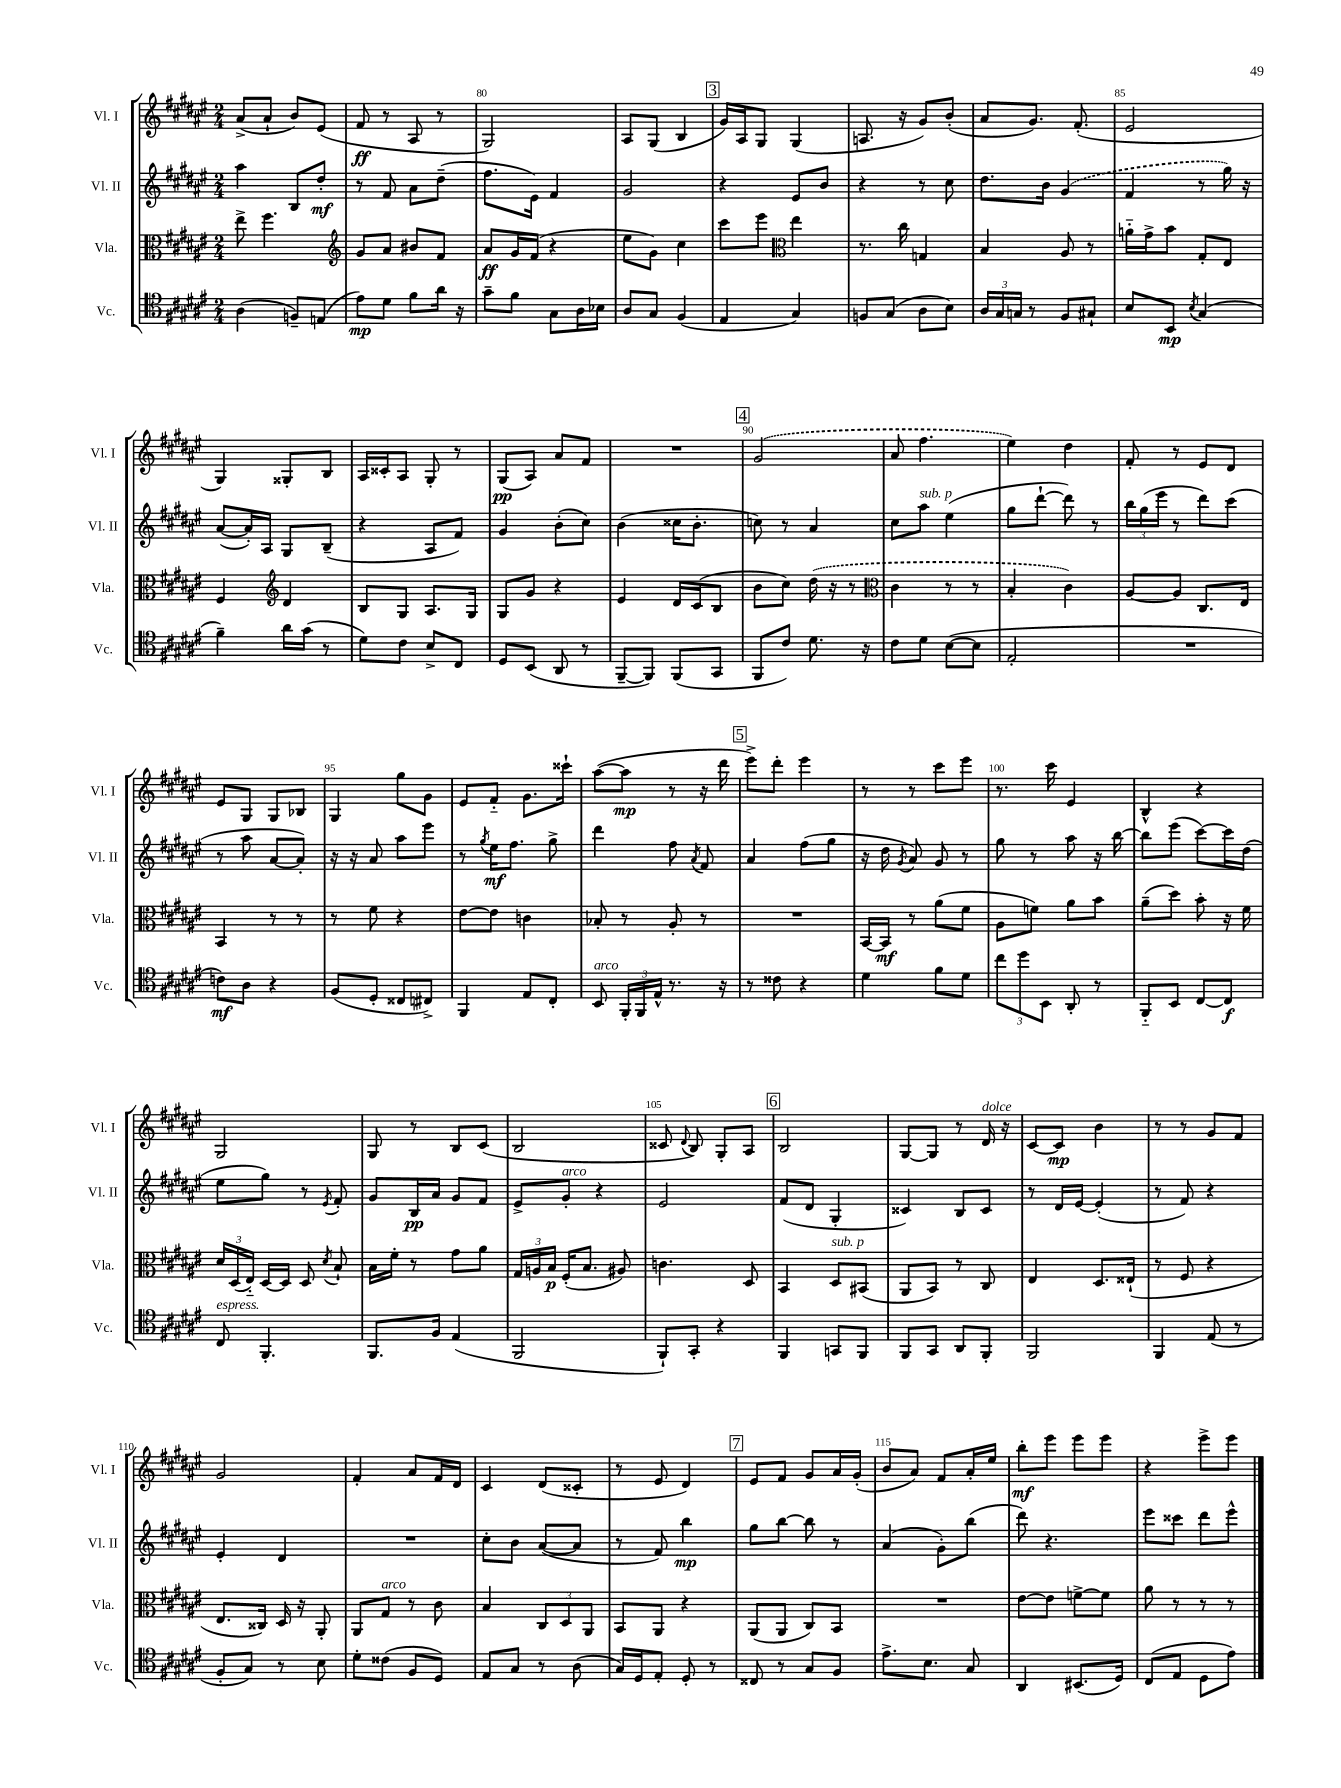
<<
\new StaffGroup <<
\new Staff = "s0" \with { instrumentName = "Vl. I" shortInstrumentName = "Vl. I" } {
    \clef treble \key fis \major \numericTimeSignature \time 2/4
    \autoBeamOff ais'8[->( ais'8]-! b'8[) eis'8]( |
    fis'8\ff r8 ais8 r8 |
    gis2) |
    ais8[ gis8]( b4 |
    \mark \markup { \box "3" } gis'16[) ais16 gis8] gis4( |
    a8. r16 gis'8[) b'8]-.( |
    ais'8[ gis'8.]) fis'8.-.( |
    eis'2 |
    gis4) gisis8[-. b8] |
    ais16[ cisis'16-. ais8] gis8-. r8 |
    gis8[\pp( ais8]) ais'8[ fis'8] |
    R2 |
    \mark \markup { \box "4" } \once \slurDashed gis'2( |
    ais'8 fis''4. |
    eis''4) dis''4 |
    fis'8-. r8 eis'8[ dis'8] |
    eis'8[ gis8] gis8[ bes8] |
    gis4 gis''8[ gis'8] |
    eis'8[ fis'8]-_ gis'8.[ cisis'''16]-! |
    ais''8[~( ais''8]\mp r8 r16 dis'''16 |
    \mark \markup { \box "5" } eis'''8[->) dis'''8]-. eis'''4 |
    r8 r8 cis'''8[ eis'''8] |
    r8. cis'''16 eis'4 |
    b4-^ r4 |
    gis2 |
    gis8 r8 b8[ cis'8]( |
    b2 |
    cisis'8 \appoggiatura { dis'8 } b8) gis8[-. ais8] |
    \mark \markup { \box "6" } b2 |
    gis8[~ gis8] r8 dis'16^\markup { \italic "dolce" } r16 |
    cis'8[~ cis'8]\mp b'4 |
    r8 r8 gis'8[ fis'8] |
    gis'2 |
    fis'4-. ais'8[ fis'16 dis'16] |
    cis'4 dis'8[( cisis'8]-. |
    r8 eis'8 dis'4) |
    \mark \markup { \box "7" } eis'8[ fis'8] gis'8[ ais'16 gis'16]-.( |
    b'8[ ais'8]) fis'8[ ais'16-. eis''16] |
    b''8[-.\mf eis'''8] eis'''8[ eis'''8] |
    r4 eis'''8[-> eis'''8] \bar "|." |
}
\new Staff = "s1" \with { instrumentName = "Vl. II" shortInstrumentName = "Vl. II" } {
    \clef treble \key fis \major \numericTimeSignature \time 2/4
    \autoBeamOff ais''4 b8[ dis''8]-.\mf |
    r8 fis'8 ais'8[ dis''8]--( |
    fis''8.[ eis'16]) fis'4 |
    gis'2 |
    \mark \markup { \box "3" } r4 eis'8[ b'8] |
    r4 r8 cis''8 |
    dis''8.[ b'16] \once \slurDashed gis'4( |
    fis'4 r8 gis''16) r16 |
    ais'8[~( ais'16-.) ais16] gis8[ b8]--( |
    r4 ais8[ fis'8]) |
    gis'4 b'8[-.( cis''8]) |
    b'4( cisis''16[ b'8.]-. |
    \mark \markup { \box "4" } c''8) r8 ais'4 |
    cis''8[ ais''8]^\markup { \italic "sub. p" } eis''4( |
    gis''8[ dis'''8]~-! dis'''8) r8 |
    \tuplet 3/2 { b''16[ gis''16( eis'''16] } r8 dis'''8[) cis'''8]( |
    r8 ais''8 ais'8[~ ais'8]-.) |
    r16 r16 ais'8 ais''8[ eis'''8] |
    r8 \acciaccatura { gis''8 } eis''16[\mf fis''8.] gis''8-> |
    dis'''4 fis''8 \acciaccatura { ais'8 } fis'8 |
    \mark \markup { \box "5" } ais'4 fis''8[( gis''8] |
    r16 dis''16 \acciaccatura { gis'8 } ais'8) gis'8 r8 |
    gis''8 r8 ais''8 r16 b''16~ |
    b''8[ eis'''8]( cis'''8[~) cis'''16 dis''16]( |
    eis''8[ gis''8]) r8 \acciaccatura { eis'8 } fis'8-. |
    gis'8[ b16\pp ais'16] gis'8[ fis'8] |
    eis'8[-> gis'8]-.^\markup { \italic "arco" } r4 |
    eis'2 |
    \mark \markup { \box "6" } fis'8[( dis'8] gis4-. |
    cisis'4) b8[ cisis'8] |
    r8 dis'16[ eis'16]~ eis'4-.( |
    r8 fis'8) r4 |
    eis'4-. dis'4 |
    R2 |
    cis''8[-. b'8] ais'8[~( ais'8] |
    r8 fis'8) b''4\mp |
    \mark \markup { \box "7" } gis''8[ b''8]~ b''8 r8 |
    ais'4( gis'8[-.) b''8]( |
    dis'''8) r4. |
    eis'''8[ cisis'''8] dis'''8[ eis'''8]-^ \bar "|." |
}
\new Staff = "s2" \with { instrumentName = "Vla." shortInstrumentName = "Vla." } {
    \clef alto \key fis \major \numericTimeSignature \time 2/4
    \autoBeamOff eis''8-> fis''4. |
    \clef treble gis'8[ ais'8] bis'8[ fis'8] |
    ais'8[\ff gis'16 fis'16]( r4 |
    eis''8[ gis'8]) cis''4 |
    \mark \markup { \box "3" } cis'''8[ eis'''8] \clef alto eis''4 |
    r8. cis''16 g4 |
    b4 ais8 r8 |
    a'16[-_ gis'16-> b'8] gis8[-. eis8] |
    fis4 \clef treble dis'4 |
    b8[ gis8] ais8.[ gis16] |
    gis8[ gis'8] r4 |
    eis'4 dis'16[ cis'16( b8] |
    \mark \markup { \box "4" } b'8[ cis''8]) \once \slurDashed dis''16( r16 r8 |
    \clef alto cis'4 r8 r8 |
    b4-. cis'4) |
    ais8[~ ais8] cis8.[ eis16] |
    b,4 r8 r8 |
    r8 fis'8 r4 |
    eis'8[~ eis'8] c'4 |
    bes8-. r8 ais8-. r8 |
    \mark \markup { \box "5" } R2 |
    b,16[~ b,16]\mf r8 ais'8[( fis'8] |
    ais8[ f'8]) ais'8[ b'8] |
    ais'8[--( dis''8]) b'8-. r16 fis'16 |
    \tuplet 3/2 { dis'16[ dis16( eis16]-_) } dis16[~ dis16] dis8 \acciaccatura { dis'8 } b8-! |
    b16[ fis'16]-. r8 gis'8[ ais'8] |
    \tuplet 3/2 { gis16[ a16 b16]\p } fis16[-.( b8.] ais8) |
    c'4. dis8 |
    \mark \markup { \box "6" } b,4 dis8[^\markup { \italic "sub. p" } bis,8]( |
    ais,8[ b,8]) r8 cis8 |
    eis4 dis8.[ eisis16]-!( |
    r8 fis8 r4 |
    eis8.[ cisis16]) dis16 r16 ais,8-. |
    ais,8[ gis8]^\markup { \italic "arco" } r8 cis'8 |
    b4 \tuplet 3/2 { cis8[ dis8 ais,8] } |
    b,8[ ais,8] r4 |
    \mark \markup { \box "7" } ais,8[( ais,8] cis8[) b,8] |
    R2 |
    eis'8[~ eis'8] f'8[~-> f'8] |
    ais'8 r8 r8 r8 \bar "|." |
}
\new Staff = "s3" \with { instrumentName = "Vc." shortInstrumentName = "Vc." } {
    \clef tenor \key fis \major \numericTimeSignature \time 2/4
    \autoBeamOff ais4( f8[--) e8]( |
    eis'8[\mp) dis'8] fis'8[ ais'16] r16 |
    gis'8[-- fis'8] gis8[ ais16 bes16] |
    ais8[ gis8] fis4( |
    \mark \markup { \box "3" } eis4 gis4) |
    f8[ gis8]( ais8[ b8]) |
    \tuplet 3/2 { ais16[ gis16 g16] } r8 fis8[ gis8]-! |
    b8[ b,8]\mp \acciaccatura { b8 } gis4( |
    fis'4--) ais'16[ gis'16]( r8 |
    dis'8[) cis'8] b8[-> cis8] |
    dis8[ b,8]( ais,8 r8 |
    fis,8[~-- fis,8]) fis,8[( gis,8] |
    \mark \markup { \box "4" } fis,8[ cis'8]) dis'8. r16 |
    cis'8[ dis'8] b8[~( b8] |
    eis2-. |
    R2 |
    c'8[\mf) ais8] r4 |
    fis8[( dis8]-. cisis8[ cis8]->) |
    fis,4 eis8[ cis8]-. |
    b,8^\markup { \italic "arco" } \tuplet 3/2 { fis,16[-. fis,16 eis16]-^ } r8. r16 |
    \mark \markup { \box "5" } r8 cisis'8 r4 |
    dis'4 fis'8[ dis'8] |
    \tuplet 3/2 { cis''8[ dis''8 b,8] } ais,8-. r8 |
    fis,8[-_ b,8] cis8[~ cis8]\f |
    cis8^\markup { \italic "espress." } fis,4.-. |
    fis,8.[ fis16] eis4( |
    fis,2 |
    fis,8[-!) gis,8]-. r4 |
    \mark \markup { \box "6" } fis,4 g,8[ fis,8] |
    fis,8[ gis,8] ais,8[ fis,8]-. |
    fis,2 |
    fis,4 eis8( r8 |
    fis8[-. gis8]) r8 b8 |
    dis'8[-. cisis'8]( fis8[ dis8]) |
    eis8[ gis8] r8 ais8( |
    gis16[) dis16 eis8]-. dis8-. r8 |
    \mark \markup { \box "7" } cisis8 r8 gis8[ fis8] |
    eis'8.[-> b8.] gis8 |
    ais,4 bis,8.[( dis16]) |
    cis8[( eis8] dis8[ eis'8]) \bar "|." |
}
>>
>>
\layout { \context { \Score currentBarNumber = #78 \override BarNumber.break-visibility = ##(#f #t #t) barNumberVisibility = #(every-nth-bar-number-visible 5) } }
